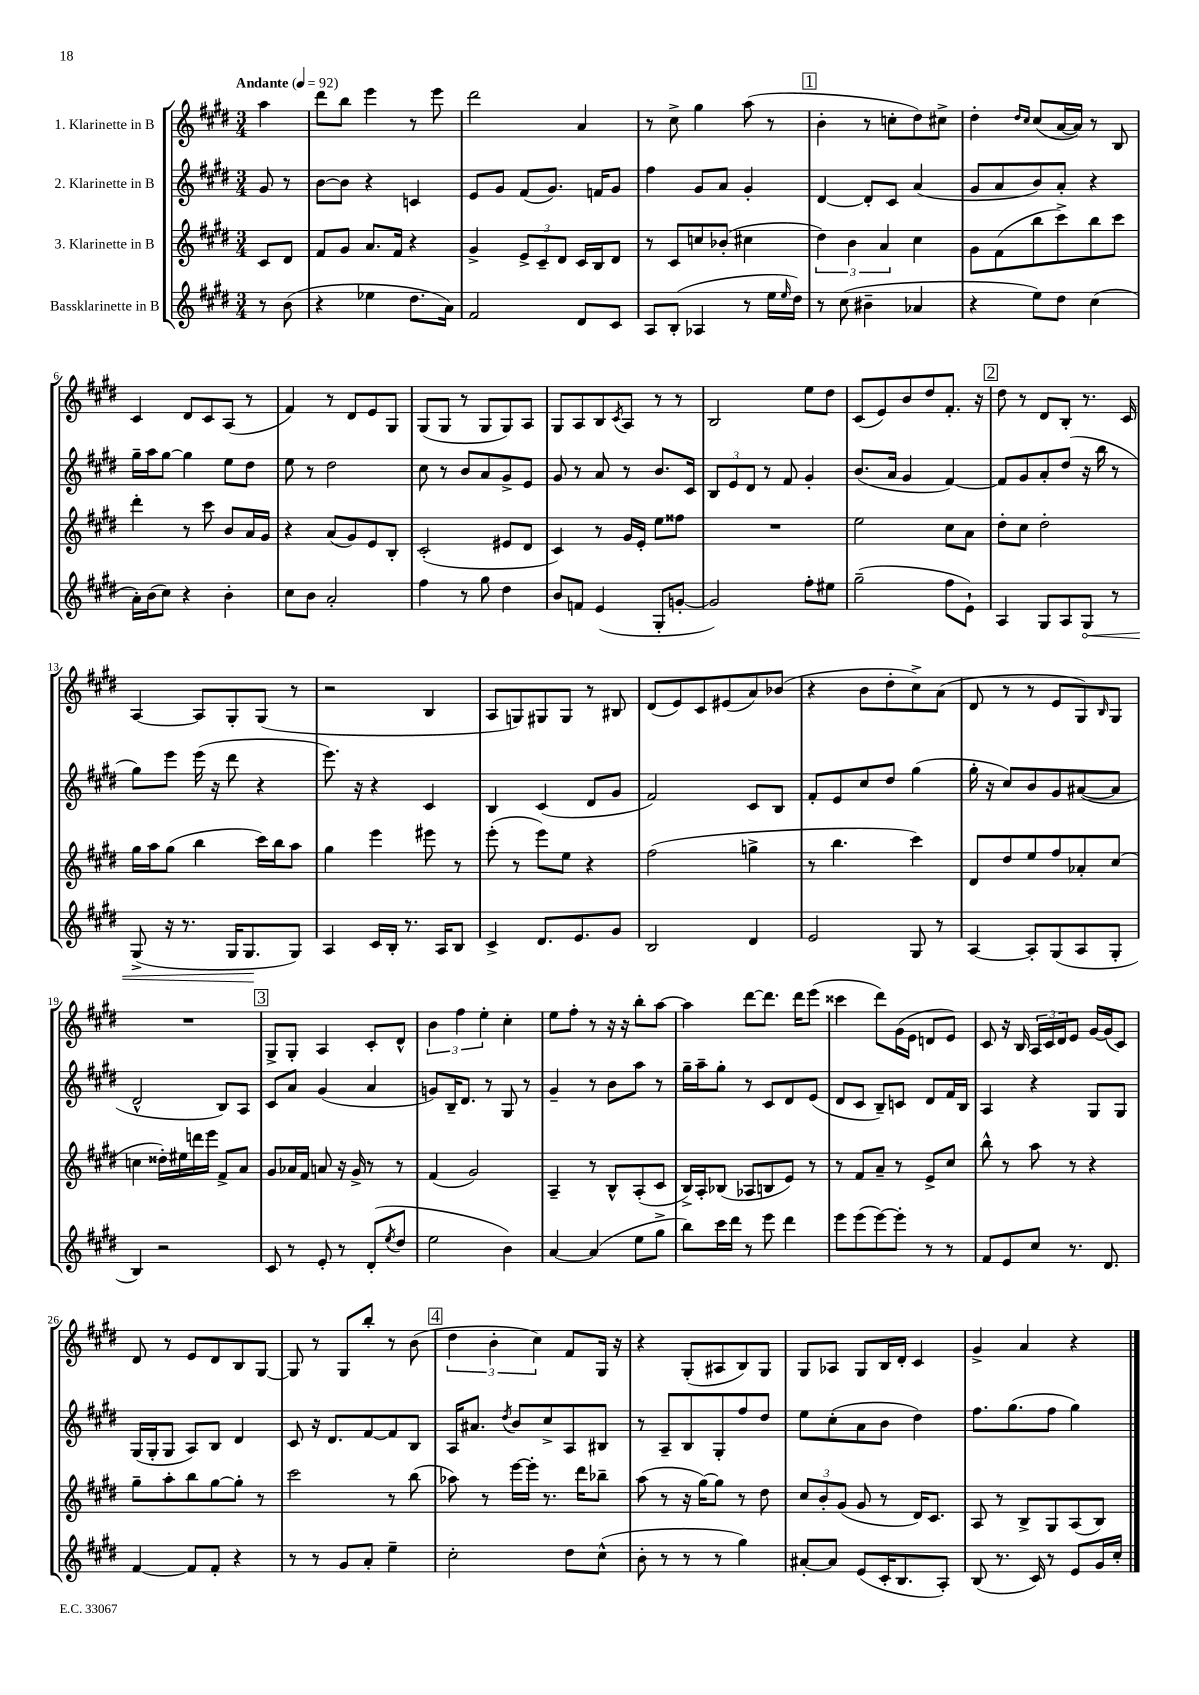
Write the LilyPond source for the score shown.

<<
\new StaffGroup <<
\new Staff = "s0" \with { instrumentName = "1. Klarinette in B" } {
    \clef treble \key e \major \numericTimeSignature \time 3/4 \partial 4 \tempo "Andante" 4 = 92
    a''4 |
    dis'''8 b''8 e'''4 r8 e'''8 |
    dis'''2 a'4 |
    r8 cis''8-> gis''4 a''8( r8 |
    \mark \markup { \box "1" } b'4-. r8 c''8-. dis''8) cis''8-> |
    dis''4-. \grace { dis''16 cis''16 } cis''8( a'16~ a'16) r8 b8 |
    cis'4 dis'8 cis'8 a8( r8 |
    fis'4) r8 dis'8 e'8 gis8 |
    gis8( gis8 r8 gis8 gis8) a8 |
    gis8 a8 b8 \acciaccatura { cis'8 } a8 r8 r8 |
    b2 e''8 dis''8 |
    cis'8( e'8) b'8 dis''8 fis'8.-. r16 |
    \mark \markup { \box "2" } dis''8 r8 dis'8 b8-. r8. cis'16 |
    a4~ a8 gis8-. gis8( r8 |
    r2 b4 |
    a8 g8) gis8 gis8 r8 bis8 |
    dis'8( e'8) cis'8 eis'8( a'8) bes'8( |
    r4 b'8 dis''8-. cis''8->) a'8( |
    dis'8 r8 r8 e'8 gis8) \grace { b16 } gis8 |
    R2. |
    \mark \markup { \box "3" } gis8-> gis8-. a4 cis'8-. dis'8-^ |
    \tuplet 3/2 { b'4 fis''4 e''4-. } cis''4-. |
    e''8 fis''8-. r8 r16 r16 b''8-. a''8~ |
    a''4 dis'''8~ dis'''8. dis'''16 e'''8( |
    cisis'''4 dis'''8) gis'16( e'16 d'8 e'8) |
    cis'8 r16 b16 \tuplet 3/2 { a16 cis'16 dis'16 } e'8 gis'16~ gis'16( cis'8) |
    dis'8 r8 e'8 dis'8 b8 gis8~ |
    gis8 r8 gis8 b''8-. r8 b'8( |
    \mark \markup { \box "4" } \tuplet 3/2 { dis''4 b'4-. cis''4) } fis'8 gis16 r16 |
    r4 gis8-.( ais8 b8) gis8 |
    gis8 aes8 gis8 b16 dis'16-. cis'4 |
    gis'4-> a'4 r4 \bar "|." |
}
\new Staff = "s1" \with { instrumentName = "2. Klarinette in B" } {
    \clef treble \key e \major \numericTimeSignature \time 3/4 \partial 4
    gis'8 r8 |
    b'8~ b'8 r4 c'4 |
    e'8 gis'8 fis'8( gis'8.) f'16 gis'8 |
    fis''4 gis'8 a'8 gis'4-. |
    \mark \markup { \box "1" } dis'4~ dis'8-. cis'8 a'4( |
    gis'8 a'8 b'8) a'8-. r4 |
    gis''16-- a''16 gis''8~ gis''4 e''8 dis''8 |
    e''8 r8 dis''2 |
    cis''8 r8 b'8 a'8 gis'8-> e'8 |
    gis'8 r8 a'8 r8 b'8. cis'16 |
    \tuplet 3/2 { b8 e'8 dis'8 } r8 fis'8 gis'4-. |
    b'8.( a'16 gis'4 fis'4~) |
    \mark \markup { \box "2" } fis'8 gis'8 a'8-. dis''8( r16 b''16 r8 |
    gis''8) e'''8 e'''16( r16 dis'''8 r4 |
    e'''8.) r16 r4 cis'4 |
    b4 cis'4( dis'8 gis'8 |
    fis'2) cis'8 b8 |
    fis'8-. e'8 cis''8 dis''8 gis''4( |
    gis''16-. r16 cis''8) b'8 gis'8 ais'8~( ais'8 |
    dis'2-^ b8) a8 |
    \mark \markup { \box "3" } cis'8 a'8 gis'4( a'4 |
    g'8) b16-- dis'8. r8 gis8 r8 |
    gis'4-- r8 b'8 a''8 r8 |
    gis''16-- a''16-- gis''8-. r8 cis'8 dis'8 e'8( |
    dis'8 cis'8 b8--) c'8 dis'8 fis'16 b16 |
    a4 r4 gis8 gis8 |
    gis16( gis16-. gis8 a8) b8 dis'4 |
    cis'8 r16 dis'8. fis'8~ fis'8 b8 |
    \mark \markup { \box "4" } a16 ais'8. \acciaccatura { dis''8 } b'8 cis''8-> a8 bis8 |
    r8 a8-- b8 gis8-. fis''8 dis''8 |
    e''8 cis''8-.( a'8 b'8 dis''4) |
    fis''8. gis''8.( fis''8 gis''4) \bar "|." |
}
\new Staff = "s2" \with { instrumentName = "3. Klarinette in B" } {
    \clef treble \key e \major \numericTimeSignature \time 3/4 \partial 4
    cis'8 dis'8 |
    fis'8 gis'8 a'8. fis'16 r4 |
    gis'4-> \tuplet 3/2 { e'8-> cis'8-- dis'8 } cis'16 b16 dis'8 |
    r8 cis'8 c''8 bes'8-.( cis''4 |
    \mark \markup { \box "1" } \tuplet 3/2 { dis''4) b'4 a'4 } cis''4 |
    gis'8 fis'8( b''8 cis'''8->) b''8 cis'''8 |
    dis'''4-. r8 cis'''8 b'8 a'16 gis'16 |
    r4 a'8( gis'8) e'8 b8-. |
    cis'2-.( eis'8 dis'8 |
    cis'4) r8 gis'16 e'16-. e''8 fisis''8 |
    R2. |
    e''2 cis''8 a'8 |
    \mark \markup { \box "2" } dis''8-. cis''8 dis''2-. |
    gis''16 a''16 gis''8( b''4 cis'''16) b''16 a''8 |
    gis''4 e'''4 eis'''8 r8 |
    e'''8-.( r8 e'''8) e''8 r4 |
    fis''2( g''4-> |
    r8 b''4. cis'''4) |
    dis'8 dis''8 e''8 fis''8 aes'8-. cis''8( |
    c''4 disis''16-.) eis''16 d'''16 e'''16 fis'8-> a'8 |
    \mark \markup { \box "3" } gis'8 aes'16 fis'16 a'8 r16 gis'16-> r8 r8 |
    fis'4( gis'2) |
    a4-- r8 b8-^ a8-.( cis'8 |
    b16->) a16-. bes8( aes8 b8 e'8) r8 |
    r8 fis'8 a'8-- r8 e'8-> cis''8 |
    b''8-^ r8 a''8 r8 r4 |
    gis''8-- a''8-. b''8 gis''8~ gis''8-. r8 |
    cis'''2 r8 b''8( |
    \mark \markup { \box "4" } aes''8) r8 e'''16~ e'''16-. r8. dis'''16 bes''8-- |
    a''8( r8 r16 gis''16~) gis''8 r8 dis''8 |
    \tuplet 3/2 { cis''8 b'8-. gis'8( } gis'8 r8 dis'16) cis'8. |
    a8 r8 b8-> gis8 a8( b8) \bar "|." |
}
\new Staff = "s3" \with { instrumentName = "Bassklarinette in B" } {
    \clef treble \key e \major \numericTimeSignature \time 3/4 \partial 4
    r8 b'8( |
    r4 ees''4 dis''8. a'16) |
    fis'2 dis'8 cis'8 |
    a8 b8-.( aes4 r8 e''16 \grace { e''16 } dis''16) |
    \mark \markup { \box "1" } r8 cis''8( bis'4-- aes'4 |
    r4 e''8) dis''8 cis''4( |
    a'16-.) b'16( cis''8) r4 b'4-. |
    cis''8 b'8 a'2-. |
    fis''4 r8 gis''8 dis''4 |
    b'8 f'8 e'4( gis8-. g'8~-. |
    g'2) fis''8-. eis''8 |
    gis''2--( fis''8 e'8-!) |
    \mark \markup { \box "2" } a4 gis8 a8 \once \override Hairpin.circled-tip = ##t gis8\< r8 |
    gis8->( r16 r8. gis16 gis8.\! gis8) |
    a4 cis'16 b16-. r8. a16 b8 |
    cis'4-> dis'8. e'8. gis'8 |
    b2 dis'4 |
    e'2 gis8 r8 |
    a4~ a8-. gis8( a8 gis8-. |
    b4) r2 |
    \mark \markup { \box "3" } cis'8 r8 e'8-. r8 dis'8-.( \acciaccatura { e''8 } dis''8 |
    e''2 b'4) |
    a'4~ a'4( e''8 gis''8-> |
    b''8) cis'''16 dis'''16 r8 e'''8 dis'''4 |
    e'''8 e'''8( e'''8~) e'''8-. r8 r8 |
    fis'8 e'8 cis''8 r8. dis'8. |
    fis'4~ fis'8 fis'8-. r4 |
    r8 r8 gis'8 a'8-. e''4-- |
    \mark \markup { \box "4" } cis''2-. dis''8 cis''8-^( |
    b'8-. r8 r8 r8 gis''4) |
    ais'8~-. ais'8 e'8( cis'16-. b8. a8-.) |
    b8( r8. cis'16) r8 e'8 gis'16 cis''16-. \bar "|." |
}
>>
>>
